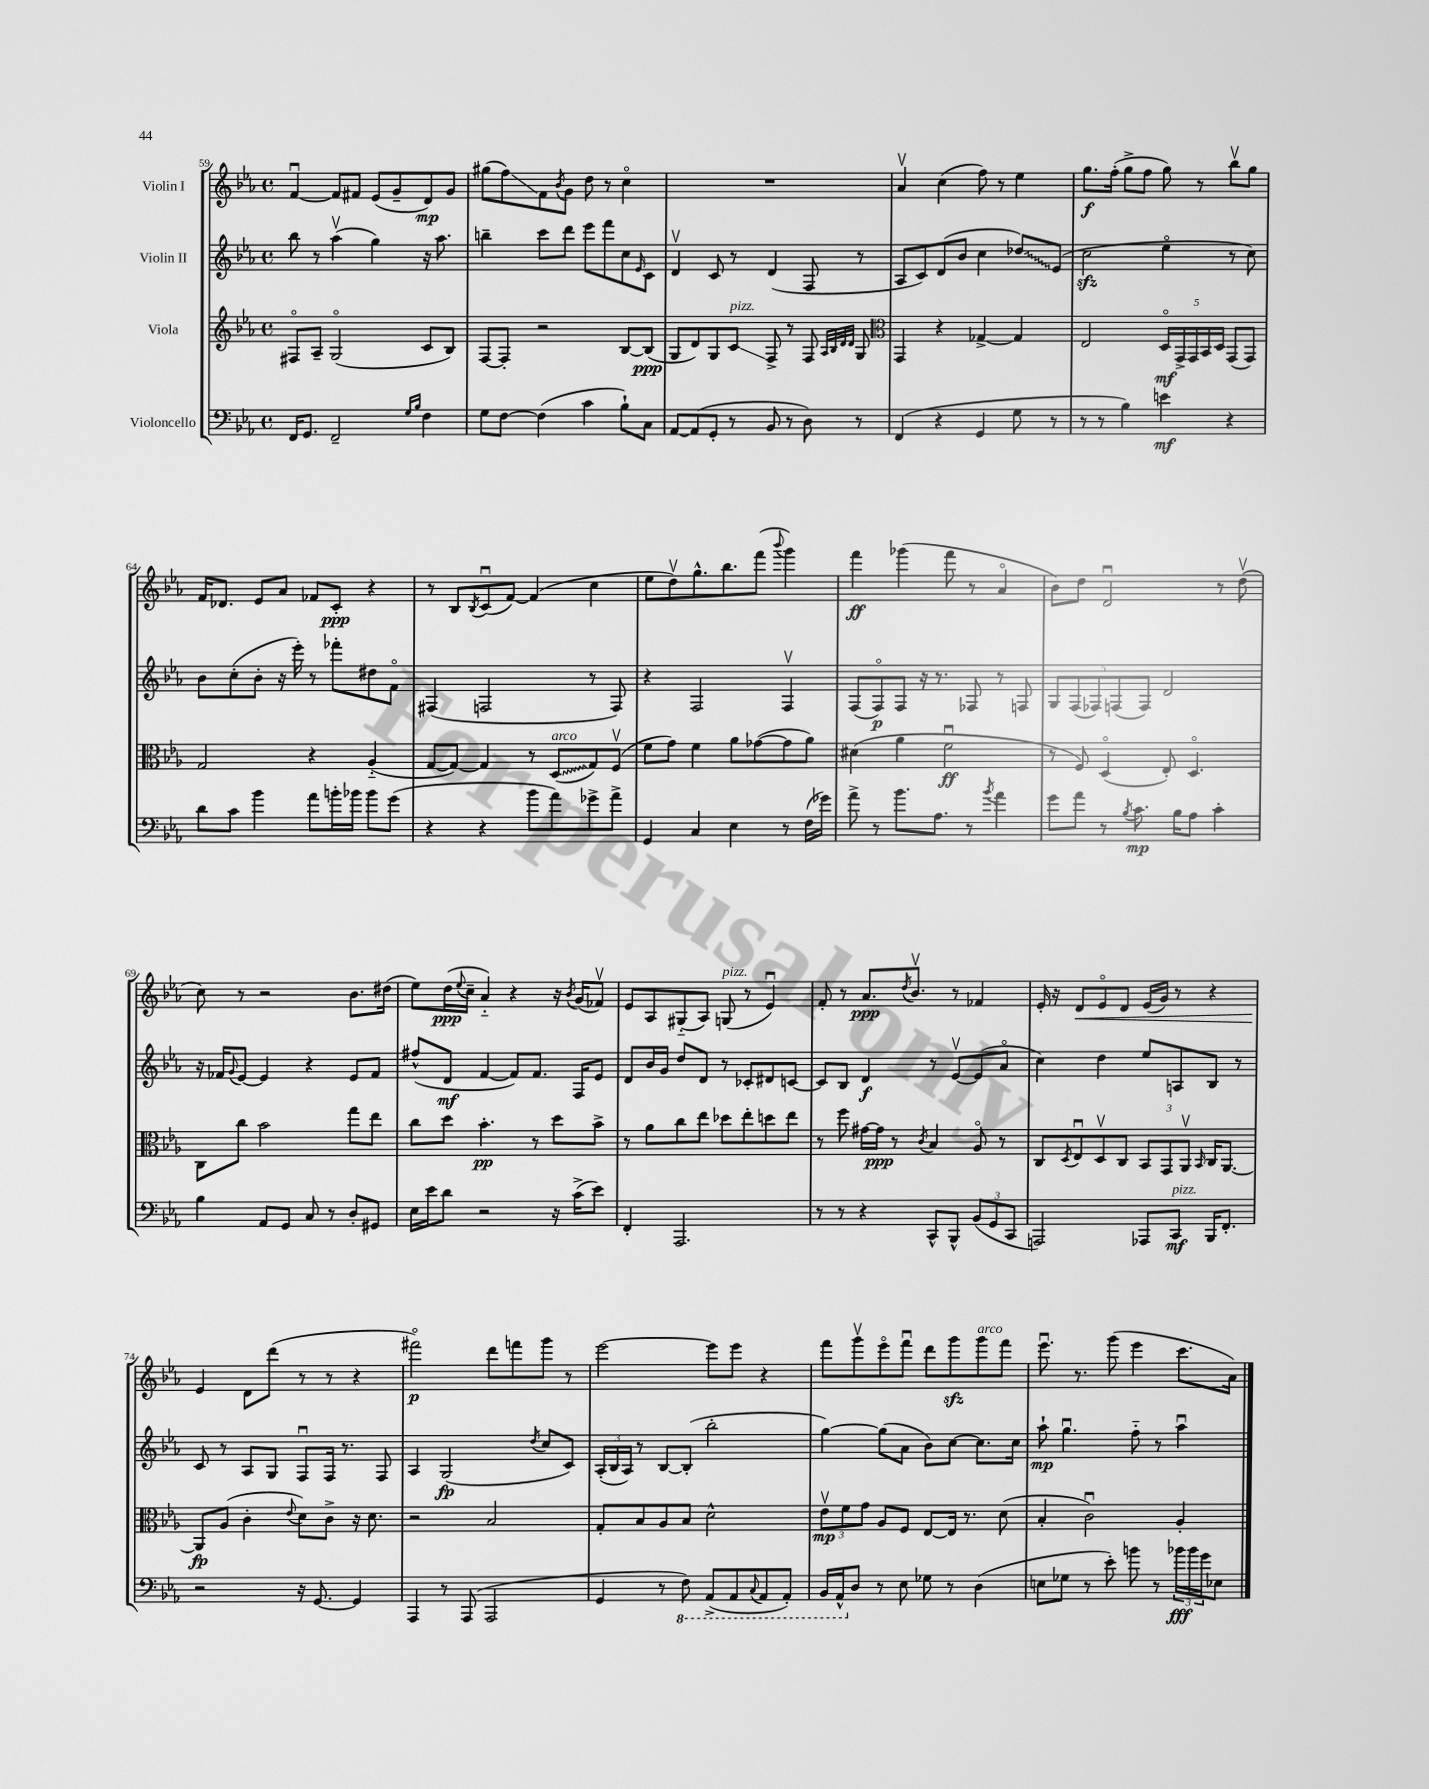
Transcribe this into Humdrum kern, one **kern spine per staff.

**kern	**kern	**kern	**kern
*staff4	*staff3	*staff2	*staff1
*clefF4	*clefG2	*clefG2	*clefG2
*k[b-e-a-]	*k[b-e-a-]	*k[b-e-a-]	*k[b-e-a-]
*M4/4	*M4/4	*M4/4	*M4/4
*met(c)	*met(c)	*met(c)	*met(c)
16FF	8F#o	8bb-	[4fu
8.GG	.	.	.
.	8A-~	8r	.
2FF~	(2Go	(4aa-v	8f]
.	.	.	8f#
.	.	4gg)	(8e-
.	.	.	8g~
16qqG	.	.	.
16qqB-	.	.	.
4F	8c	16r	8d)
.	.	8.aa-	.
.	8B-)	.	8g
=	=	=	=
8G	[8F	4bb~	(8gg#
[8F	8F']	.	8ff)
(4F]	2r	8ccc	8f
.	.	.	8qb-
.	.	8ddd	8g
4c	.	8eee-	8dd
.	.	8fff	8r
8B-`)	[8B-	8cc	4cco
.	.	16qqe-	.
8C	(8B-]	8c	.
=	=	=	=
[8AA-	8G	4dv	1r
(8AA-]	8d)	.	.
8GG'	8G	8c	.
8r	8c	8r	.
8BB-	8F^	(4d	.
8r	8r	.	.
8D)	8F	8F	.
.	32qqA-	.	.
.	32qqB-	.	.
.	32qqd	.	.
.	32qqd	.	.
8r	8G	8r	.
=	=	=	=
*	*clefC3	*	*
(4FF	4GG	8A-	4a-v
.	.	8c)	.
4r	4r	(8d	(4cc
.	.	8b-	.
4GG	[4G-^	4cc	8ff)
.	.	.	8r
8G	4G-]	8dd-)	4ee-
8r	.	(8e-	.
=	=	=	=
8r	2E-	2cc	8.gg
8r	.	.	.
.	.	.	(16ff'
4B-)	.	.	8gg^
.	.	.	8ff
4e	20Do	4ee-o	8gg)
.	20GG^	.	.
.	20GG	.	.
.	.	.	8r
.	20BB-	.	.
.	20D	.	.
4r	(8GG	8r	8bb-v
.	8GG)	8cc)	8gg
=	=	=	=
8d	2G	8b-	16f
.	.	.	8.d-
8c	.	(8cc'	.
4b-	.	8b-'	8e-
.	.	16r	8a-
.	.	16eee-')	.
8a-	4r	8r	8f-
16b'	.	8fff-'	8c'
16b-	.	.	.
8b-	(4A-'~	8dd#	4r
(8g	.	8fo	.
=	=	=	=
4r	[8G	(4F#	8r
.	8G_)	.	8B-
.	.	.	8qB-
4r	4G]	2F	(8cu
.	.	.	[8f)
8b-	8r	.	(4f]
8a-)	(8D	.	.
8g-^	8G)	8r	4cc
8a-^	(8Fv	8F)	.
=	=	=	=
4GG	8f	4r	8ee-
.	8g)	.	8ddv)
4C	4f	2F	8.gg^^
.	.	.	8.bb-
4E-	8a-	.	.
.	([8g-	.	(8fff
.	.	.	8qqbbb-
8r	8g-]	4Fv	4ggg)
(16F	8a-)	.	.
16g-)	.	.	.
=	=	=	=
8a-^	(4d#	(8F	4fff
8r	.	8Fo)	.
8.b-	4a-	8F	(4ggg-
.	.	16r	.
8.A-	.	8.r	.
.	2fu	.	8fff
8r	.	8F-	8r
8qb-	.	.	.
4a-	.	8r	4a-o
.	.	8F	.
=	=	=	=
8g	8r	10G	8b-)
.	.	(10F	.
8a-	8F)	.	8dd
.	.	10F-)	.
8r	(4Do	.	2du
.	.	(10F	.
8qB-	.	.	.
8.c	.	.	.
.	.	10F)	.
.	8E-')	2d	.
16B-	.	.	.
8A-	4.Do	.	.
4c'	.	.	8r
.	.	.	(8ddv
=	=	=	=
4B-	8C	16r	8cc)
.	.	16f-	.
.	.	8qqg	.
.	8cc	[8e-	8r
8AA-	2b-	4e-]	2r
8GG	.	.	.
8C	.	4r	.
8r	.	.	.
8D'	8gg	8e-	8.b-
8GG#	8ee-	8f-	.
.	.	.	(16dd#
=	=	=	=
16E-	8cc	(8ff#^^	8ee-)
16e-	.	.	.
8d	8dd	8d	(16dd
.	.	.	8qqee-
.	.	.	16cc~
2r	4.b-'	[4f	4a-'~)
.	.	8f])	4r
.	8r	8.f	.
16r	8dd	.	16r
.	.	.	8qb-
(16c^	.	16F	(16g
8e-)	8b-^	8e-	8f-v)
=	=	=	=
4FF'	8r	8d	8e-
.	8a-	16b-	8A-
.	.	16g	.
2.AAA-	8cc	8dd	(8G#'~
.	8ee-	8d	8A-)
.	8dd-	8r	(8G
.	8ee-'	8c-'	8r
.	8dd	8d#	4e-u)
.	8ee-	[8c	.
=	=	=	=
8r	8r	8c]	8f'
8r	8ff	8B-	8r
4r	[16g#	4d	8.a-
.	16g#]	.	.
.	8r	.	.
.	.	.	8qdd
.	.	.	8.b-v
.	8qc	.	.
8CC^^	4B-	8r	.
8BBB-^^	.	[8e-v	8r
(12BB-	8A-o	(8e-]	4f-
12GG	.	.	.
.	8r	8a-o	.
12CC	.	.	.
=	=	=	=
2AAA)	8C	4cc)	16e-'
.	.	.	16r
.	8qD	.	.
.	8E-u	.	8d
.	8Dv	4dd	8e-o
.	8C	.	8d
8AAA-	12BB-	8ee-	(16e-
.	.	.	16g)
.	12GG	.	.
8CC	.	8A	8r
.	12AA-v	.	.
.	16qqBB-	.	.
16BBB-	16C	8B-	4r
8.FF'	[8.AA-	.	.
.	.	8r	.
=	=	=	=
2r	8AA-]	8c	4e-
.	(8A-	8r	.
.	4c'	8A-	8d
.	.	8G	(8ddd
.	8qqe-	.	.
16r	8d)	8Fu	8r
[8.GG	.	.	.
.	8c^	16F	8r
.	.	8.r	.
4GG]	16r	.	4r
.	8.d	.	.
.	.	8F	.
=	=	=	=
4AAA-	2r	4A-	2fff#o)
8r	.	(2G	.
(8AAA-	.	.	.
2AAA-	2B-	.	8ddd
.	.	.	8fff
.	.	8qdd	.
.	.	8cc	8ggg
.	.	8c)	8r
=	=	=	=
4GG	8G'	(24A-'	[2eee-
.	.	24B-	.
.	.	24A-)	.
.	8B-	8r	.
8r	8A-	[8B-	.
8FF)	8B-	(8B-']	.
(8AAA-^	2d^^	2bb-'	8eee-]
8AAA-	.	.	8eee-
8qqCC	.	.	.
8AAA-	.	.	4r
8AAA-')	.	.	.
=	=	=	=
16BBB-	12e-v	[4gg)	8fff
16AAA-^^	.	.	.
.	12f	.	.
8D	.	.	8gggv
.	12g	.	.
8r	8A-	(8gg]	8eee-o
8E-	8F	8a-	8fffu
8G-	[8E-	8b-)	8ddd
8r	16E-]	[8cc	8ggg
.	8.r	.	.
(4D	.	8.cc]	8ggg
.	(8d	.	8fff
.	.	16cc	.
=	=	=	=
8E	4B-'	8aa-`	8.eee-u
8G-	.	4.ggu	.
.	.	.	8.r
8r	2cu)	.	.
8e-')	.	.	(8ggg
8b	.	8ff'~	4eee-
8r	.	8r	.
24b-	4A-'	4aa-u	8.ccc
24b-	.	.	.
24g	.	.	.
8E-	.	.	.
.	.	.	16a-)
==	==	==	==
*-	*-	*-	*-
